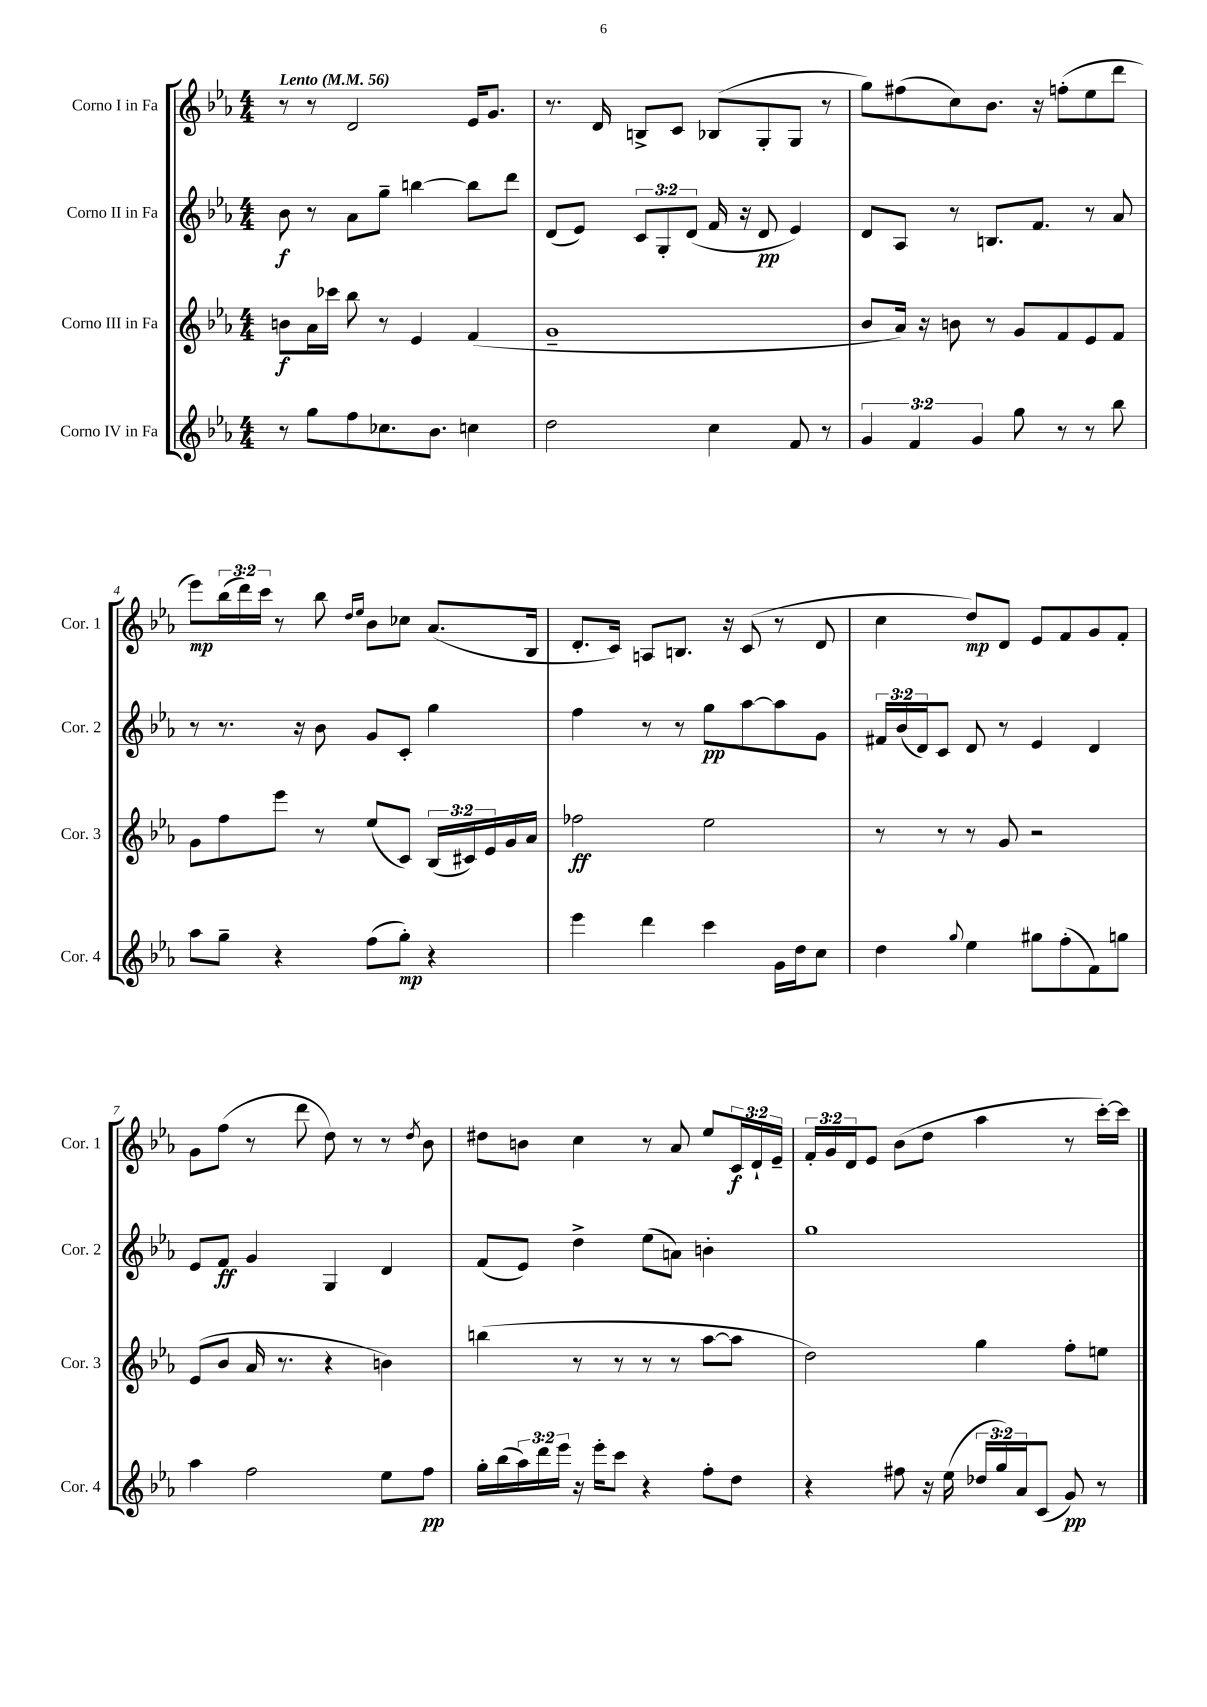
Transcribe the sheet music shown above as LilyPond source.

<<
\new StaffGroup <<
\new Staff = "s0" \with { instrumentName = "Corno I in Fa" shortInstrumentName = "Cor. 1" } {
    \clef treble \key ees \major \numericTimeSignature \time 4/4 \override Staff.TupletNumber.text = #tuplet-number::calc-fraction-text \tempo "Lento" 4 = 56
    r8 r8 d'2 ees'16 g'8. |
    r8. d'16 b8-> c'8 bes8( g8-. g8 r8 |
    g''8) fis''8( c''8) bes'8. r16 f''8-.( ees''8 d'''8 |
    ees'''8\mp) \tuplet 3/2 { bes''16( d'''16) c'''16 } r8 bes''8 \grace { d''16 ees''16 } bes'8 ces''8 aes'8.( bes16 |
    d'8.-. c'16) a8 b8. r16 c'8( r8 d'8 |
    c''4 d''8\mp) d'8 ees'8 f'8 g'8 f'8-. |
    g'8 f''8( r8 d'''8 d''8) r8 r8 \acciaccatura { d''8 } bes'8 |
    dis''8 b'8 c''4 r8 aes'8 ees''8 \tuplet 3/2 { c'16\f d'16-! ees'16-- } |
    \tuplet 3/2 { f'16-. g'16 d'16 } ees'8 bes'8( d''8 aes''4 r8 c'''16~-.) c'''16 \bar "|." |
}
\new Staff = "s1" \with { instrumentName = "Corno II in Fa" shortInstrumentName = "Cor. 2" } {
    \clef treble \key ees \major \numericTimeSignature \time 4/4 \override Staff.TupletNumber.text = #tuplet-number::calc-fraction-text
    bes'8\f r8 aes'8 g''8-- b''4~ b''8 d'''8 |
    d'8( ees'8) \tuplet 3/2 { c'8 g8-. d'8( } f'16 r16 d'8\pp ees'4) |
    d'8 aes8 r8 b8. f'8. r8 aes'8 |
    r8 r8. r16 bes'8 g'8 c'8-. g''4 |
    f''4 r8 r8 g''8\pp aes''8~ aes''8 g'8 |
    \tuplet 3/2 { fis'16 bes'16( d'16) } c'8 d'8 r8 ees'4 d'4 |
    ees'8 f'8\ff g'4 g4 d'4 |
    f'8( ees'8) d''4-> ees''8( a'8) b'4-. |
    g''1 \bar "|." |
}
\new Staff = "s2" \with { instrumentName = "Corno III in Fa" shortInstrumentName = "Cor. 3" } {
    \clef treble \key ees \major \numericTimeSignature \time 4/4 \override Staff.TupletNumber.text = #tuplet-number::calc-fraction-text
    b'8\f aes'16 ces'''16 bes''8 r8 ees'4 f'4( |
    g'1-- |
    bes'8 aes'16) r16 b'8 r8 g'8 f'8 ees'8 f'8 |
    g'8 f''8 ees'''8 r8 ees''8( c'8) \tuplet 3/2 { bes16( cis'16) ees'16 } g'16 aes'16 |
    fes''2\ff ees''2 |
    r8 r8 r8 g'8 r2 |
    ees'8( bes'8 aes'16 r8. r4 b'4) |
    b''4( r8 r8 r8 r8 aes''8~ aes''8 |
    d''2) g''4 f''8-. e''8 \bar "|." |
}
\new Staff = "s3" \with { instrumentName = "Corno IV in Fa" shortInstrumentName = "Cor. 4" } {
    \clef treble \key ees \major \numericTimeSignature \time 4/4 \override Staff.TupletNumber.text = #tuplet-number::calc-fraction-text
    r8 g''8 f''8 ces''8. bes'8. c''4 |
    d''2 c''4 f'8 r8 |
    \tuplet 3/2 { g'4 f'4 g'4 } g''8 r8 r8 bes''8 |
    aes''8 g''8-- r4 f''8( g''8-.\mp) r4 |
    ees'''4 d'''4 c'''4 g'16 d''16 c''8 |
    d''4 \appoggiatura { g''8 } ees''4 gis''8 f''8-.( f'8) g''8 |
    aes''4 f''2 ees''8 f''8\pp |
    g''16-. bes''16( \tuplet 3/2 { aes''16) d'''16 ees'''16 } r16 ees'''16-. c'''8 r4 f''8-. d''8 |
    r4 fis''8 r16 ees''16( \tuplet 3/2 { des''16 g''16) aes'16 } c'8( g'8\pp) r8 \bar "|." |
}
>>
>>
